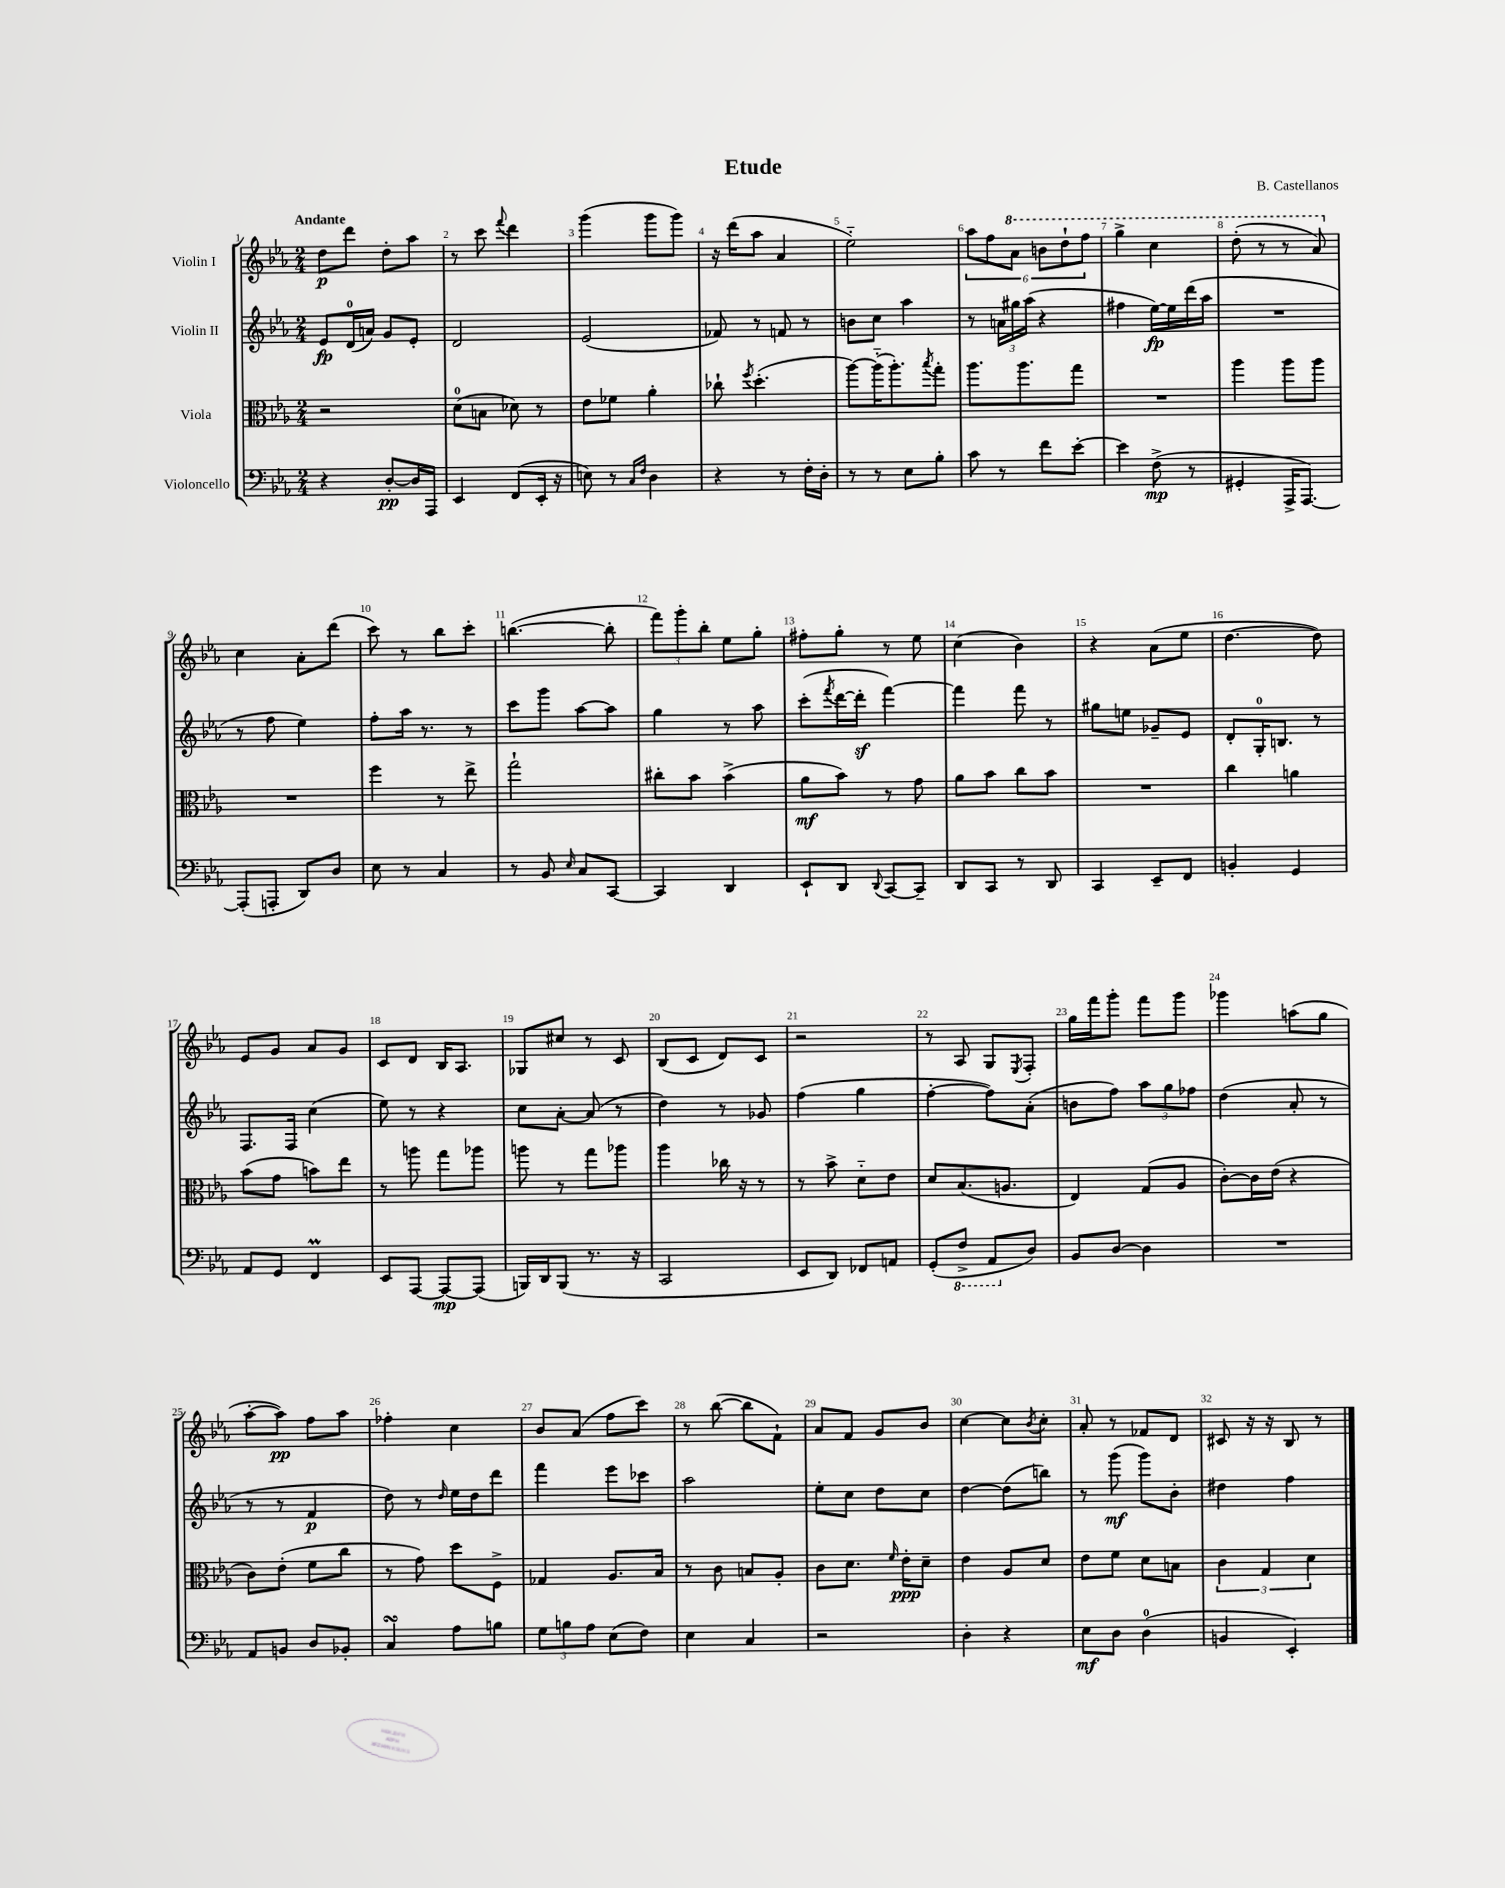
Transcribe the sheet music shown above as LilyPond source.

\header { title = "Etude" composer = "B. Castellanos" }
<<
\new StaffGroup <<
\new Staff = "s0" \with { instrumentName = "Violin I" } {
    \clef treble \key ees \major \numericTimeSignature \time 2/4 \tempo "Andante"
    d''8\p d'''8 d''8-. aes''8 |
    r8 c'''8 \appoggiatura { f'''8 } d'''4 |
    g'''4( g'''8 g'''8) |
    r16 d'''16( aes''8 aes'4 |
    ees''2-_) |
    \tuplet 6/4 { aes''8 f''8 \ottava #1 aes''8 b''8 d'''8-! f'''8 } |
    g'''4-> c'''4 |
    d'''8-.( r8 r8 aes''8) \ottava #0 |
    c''4 aes'8-. d'''8( |
    c'''8) r8 bes''8 c'''8-. |
    b''4.~( b''8-. |
    \tuplet 3/2 { f'''8) g'''8-. bes''8-. } ees''8 g''8-. |
    fis''8-. g''8-. r8 ees''8 |
    c''4( bes'4) |
    r4 aes'8( ees''8 |
    d''4.~ d''8) |
    ees'8 g'8 aes'8 g'8 |
    c'8 d'8 bes16 aes8. |
    ges8 cis''8 r8 c'8 |
    bes8( c'8 d'8) c'8 |
    r2 |
    r8 aes8 g8 \acciaccatura { ees8 } f8-. |
    g''16 f'''16 g'''8-. f'''8 g'''8 |
    ges'''4 a''8( g''8 |
    aes''8~-. aes''8\pp) f''8 aes''8 |
    fes''4-. c''4 |
    bes'8 aes'8( f''8 c'''8) |
    r8 bes''8~( bes''8 f'8-!) |
    aes'8 f'8 g'8 bes'8 |
    c''4~ c''8 \acciaccatura { bes'8 } c''8-. |
    aes'8-. r8 fes'8 d'8 |
    cis'8 r16 r16 bes8 r8 \bar "|." |
}
\new Staff = "s1" \with { instrumentName = "Violin II" } {
    \clef treble \key ees \major \numericTimeSignature \time 2/4
    ees'8\fp d'16-0( a'16) g'8 ees'8-. |
    d'2 |
    ees'2( |
    fes'8) r8 f'8 r8 |
    b'8 c''8 aes''4 |
    r8 \tuplet 3/2 { a'16 gis''16 aes''16( } r4 |
    fis''4 ees''16~\fp) ees''16 d'''16( aes''16 |
    R2 |
    r8 f''8 ees''4) |
    f''8-. aes''16 r8. r8 |
    c'''8 g'''8 aes''8~ aes''8 |
    g''4 r8 aes''8 |
    c'''8-.( \acciaccatura { f'''8 } d'''16~ d'''16-.\sf f'''4~) |
    f'''4 f'''8 r8 |
    gis''8 e''8 ges'8-- ees'8 |
    d'8-. g16-0-. b8. r8 |
    f8. f16 c''4( |
    ees''8) r8 r4 |
    c''8 aes'8~-. aes'8( r8 |
    d''4) r8 ges'8 |
    f''4( g''4 |
    f''4~-. f''8) aes'8-.( |
    b'8 f''8) \tuplet 3/2 { aes''8 g''8 fes''8 } |
    d''4( aes'8-. r8 |
    r8 r8 f'4\p |
    d''8) r8 \grace { d''16 } ees''16 d''16 d'''8 |
    f'''4 ees'''8 ces'''8 |
    aes''2 |
    ees''8-. c''8 d''8 c''8 |
    d''4~ d''8( b''8) |
    r8 g'''8\mf( g'''8) bes'8-. |
    dis''4 f''4 \bar "|." |
}
\new Staff = "s2" \with { instrumentName = "Viola" } {
    \clef alto \key ees \major \numericTimeSignature \time 2/4
    r2 |
    d'8-0( b8 des'8) r8 |
    ees'8 fes'8 aes'4-. |
    ces''8-! \acciaccatura { f''8 } d''4.-.( |
    aes''8~) aes''16-_( aes''8.-.) \acciaccatura { bes''8 } g''8-. |
    aes''8. aes''8. g''8 |
    R2 |
    aes''4 aes''8 aes''8 |
    R2 |
    f''4 r8 ees''8-> |
    g''2-! |
    cis''8-. bes'8 bes'4->( |
    aes'8\mf bes'8) r8 g'8 |
    aes'8 bes'8 c''8 bes'8 |
    R2 |
    c''4 a'4 |
    bes'8( g'8 b'8) ees''8 |
    r8 a''8 g''8 aes''8 |
    a''8 r8 g''8 aes''8 |
    aes''4 ces''16 r16 r8 |
    r8 bes'8-> d'8-_ ees'8 |
    d'8 bes8.( a8. |
    ees4) g8( aes8 |
    c'8~-.) c'16 ees'16( r4 |
    c'8) ees'8-.( f'8 c''8 |
    r8 g'8) d''8 f8-> |
    ges4 aes8. bes16 |
    r8 c'8 b8 aes8-. |
    c'8 d'8. \grace { f'16 } ees'16-.\ppp d'8-- |
    ees'4 aes8 d'8 |
    ees'8 f'8 d'8 b8 |
    \tuplet 3/2 { c'4 g4 d'4 } \bar "|." |
}
\new Staff = "s3" \with { instrumentName = "Violoncello" } {
    \clef bass \key ees \major \numericTimeSignature \time 2/4
    r4 d8~-.\pp d16 aes,,16 |
    ees,4 f,8( ees,16-. r16 |
    e8) r8 \grace { c16 f16 } d4 |
    r4 r8 f16-. d16-. |
    r8 r8 ees8 bes8-. |
    c'8 r8 f'8 ees'8~-. |
    ees'4 f8->\mp( r8 |
    gis,4-. aes,,16-> aes,,8.~) |
    aes,,8-.( a,,8-. d,8) d8 |
    ees8 r8 c4 |
    r8 bes,8 \grace { ees16 } c8 c,8~ |
    c,4 d,4 |
    ees,8-! d,8 \appoggiatura { d,8 } c,8~ c,8-- |
    d,8 c,8 r8 d,8 |
    c,4 ees,8-- f,8 |
    b,4-. g,4 |
    aes,8 g,8 f,4\prall |
    ees,8 aes,,8~ aes,,8~\mp aes,,8( |
    b,,16) d,16 b,,8( r8. r16 |
    c,2 |
    ees,8 d,8) fes,8 a,8 |
    g,8-.( \ottava #-1 f,8-> aes,,8 \ottava #0 d8) |
    bes,8 d8~ d4 |
    R2 |
    aes,8 b,8 d8 bes,8-. |
    c4\turn aes8 b8 |
    \tuplet 3/2 { g8 b8 aes8 } ees8( f8) |
    ees4 c4 |
    r2 |
    d4-. r4 |
    ees8\mf d8 d4-0( |
    b,4 ees,4-.) \bar "|." |
}
>>
>>
\layout { \context { \Score \override BarNumber.break-visibility = ##(#f #t #t) barNumberVisibility = #all-bar-numbers-visible } }
